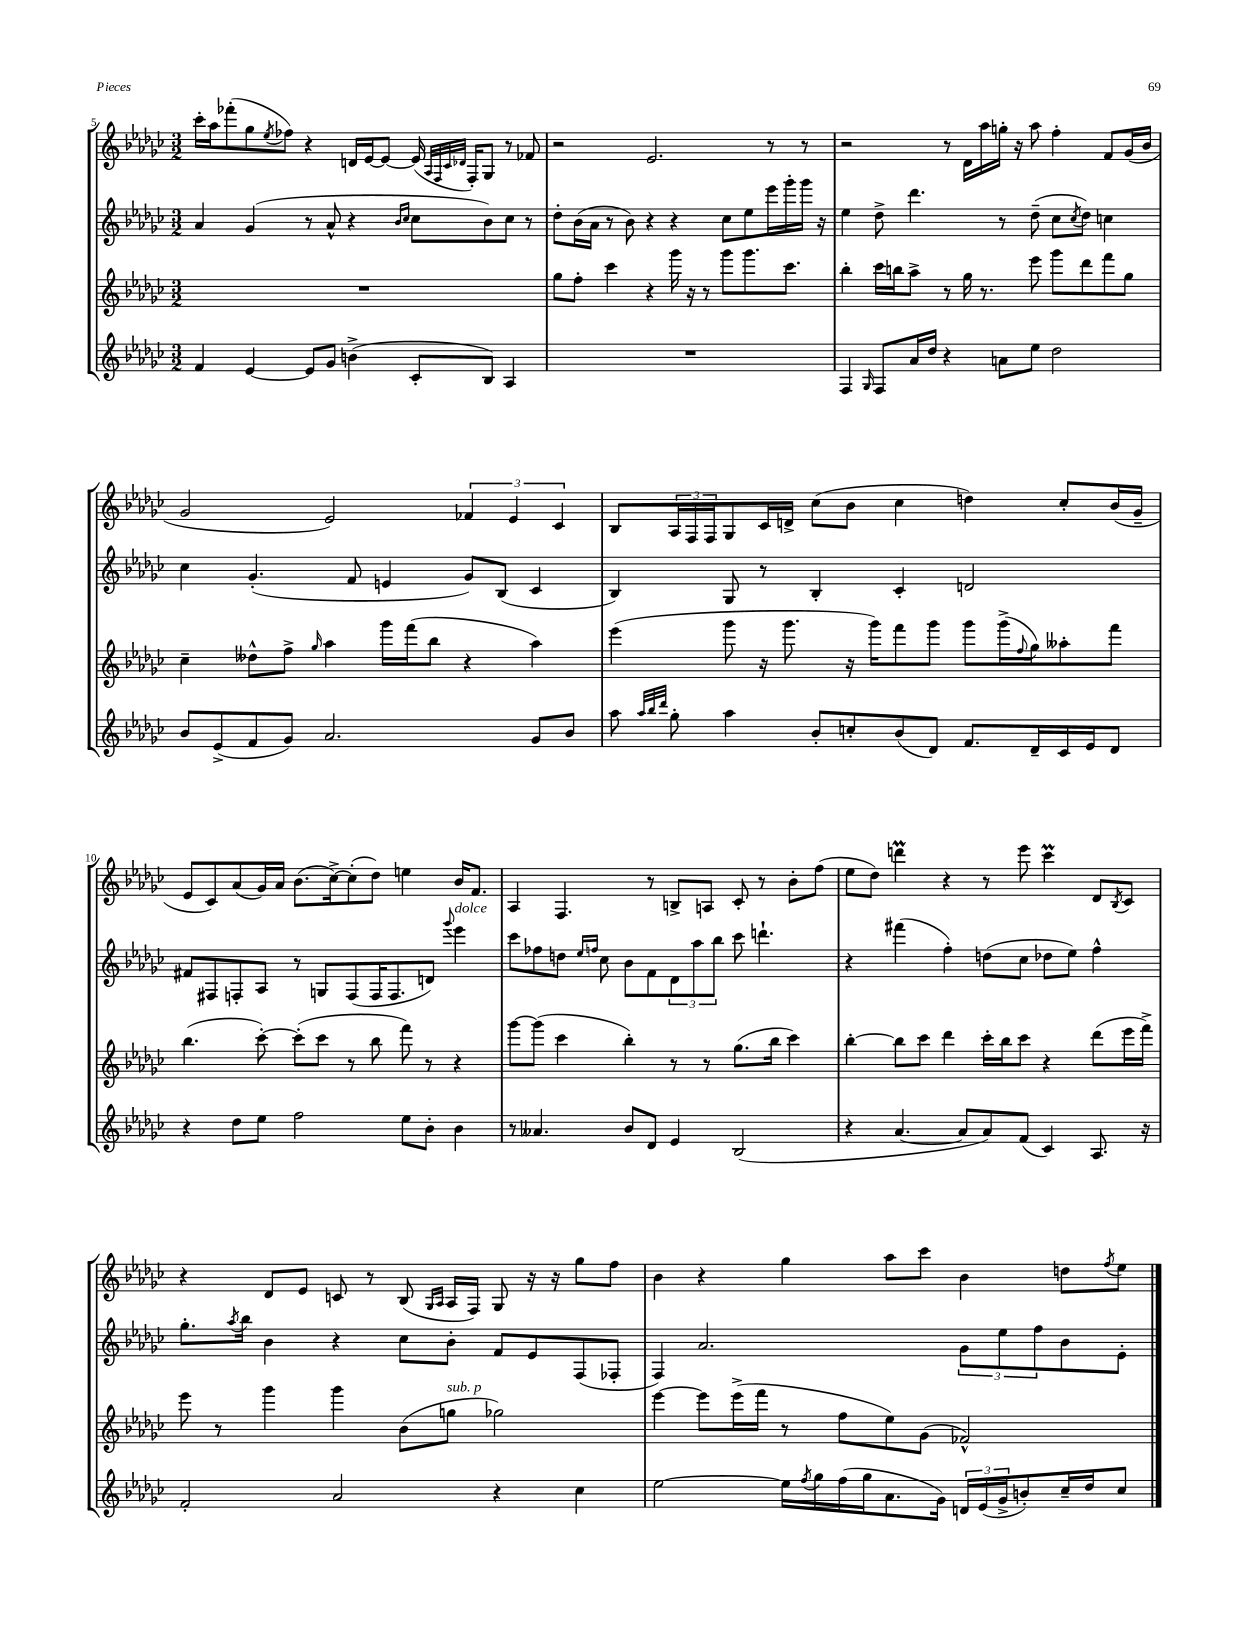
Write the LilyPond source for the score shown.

<<
\new StaffGroup <<
\new Staff = "s0" {
    \clef treble \key ges \major \numericTimeSignature \time 3/2
    ces'''16-. aes''16 fes'''8-.( ges''8 \acciaccatura { ees''8 } fes''8) r4 d'16 ees'16~ ees'8~ ees'16( \grace { aes32 f32 ces'32 des'32 } f16-.) ges8 r8 fes'8 |
    r2 ees'2. r8 r8 |
    r2 r8 des'16 aes''16 g''16-. r16 aes''8 f''4-. f'8 ges'16( bes'16 |
    ges'2 ees'2) \tuplet 3/2 { fes'4 ees'4 ces'4 } |
    bes8 \tuplet 3/2 { aes16 f16 f16 } ges8 ces'16 d'16-> ces''8( bes'8 ces''4 d''4) ces''8-. bes'16( ges'16-- |
    ees'8 ces'8) aes'8( ges'16) aes'16 bes'8.( ces''16~->) ces''8-.( des''8) e''4 bes'16 f'8. |
    aes4 f4. r8 b8-> a8 ces'8-. r8 bes'8-. f''8( |
    ees''8 des''8) d'''4\prall r4 r8 ees'''8 ces'''4\prall des'8 \acciaccatura { bes8 } ces'8 |
    r4 des'8 ees'8 c'8 r8 bes8( \grace { ges16 aes16 } aes16 f16) ges8 r16 r16 ges''8 f''8 |
    bes'4 r4 ges''4 aes''8 ces'''8 bes'4 d''8 \acciaccatura { f''8 } ees''8 \bar "|." |
}
\new Staff = "s1" {
    \clef treble \key ges \major \numericTimeSignature \time 3/2
    aes'4 ges'4( r8 aes'8-^ r4 \grace { bes'16 ces''16 } ces''8 bes'8) ces''8 r8 |
    des''8-. bes'16( aes'16 r8 bes'8) r4 r4 ces''8 ees''8 ees'''16 ges'''16-. ges'''16 r16 |
    ees''4 des''8-> des'''4. r8 des''8--( ces''8 \acciaccatura { ces''8 } des''8) c''4 |
    ces''4 ges'4.-.( f'8 e'4 ges'8) bes8( ces'4 |
    bes4) ges8 r8 bes4-. ces'4-. d'2 |
    fis'8 fis8 f8-. aes8 r8 g8 f8( f16 f8. d'8) \appoggiatura { ges'''8 } ees'''4^\markup { \italic "dolce" } |
    ces'''8 fes''8 d''8 \grace { ees''16 f''16 } ces''8 bes'8 f'8 \tuplet 3/2 { des'8 aes''8 bes''8 } ces'''8 d'''4.-! |
    r4 fis'''4( f''4-.) d''8( ces''8 des''8 ees''8) f''4-^ |
    ges''8.-. \acciaccatura { aes''8 } bes''16 bes'4 r4 ces''8 bes'8-. f'8 ees'8 f8( fes8-. |
    f4) aes'2. \tuplet 3/2 { ges'8 ees''8 f''8 } bes'8 ees'8-. \bar "|." |
}
\new Staff = "s2" {
    \clef treble \key ges \major \numericTimeSignature \time 3/2
    R1. |
    ges''8 f''8-. ces'''4 r4 ges'''16 r16 r8 ges'''8 ges'''8. ces'''8. |
    bes''4-. ces'''16 b''16 aes''8-> r8 ges''16 r8. ees'''8 ges'''8 des'''8 f'''8 ges''8 |
    ces''4-- deses''8-^ f''8-> \grace { ges''16 } aes''4 ges'''16 f'''16( bes''8 r4 aes''4) |
    ees'''4( ges'''8 r16 ges'''8. r16 ges'''16) f'''8 ges'''8 ges'''8 ges'''16->( \appoggiatura { f''8 } ges''16) aeses''8-. f'''8 |
    bes''4.( ces'''8~-.) ces'''8-.( ces'''8 r8 bes''8 f'''8) r8 r4 |
    ges'''8~ ges'''8( ces'''4 bes''4-.) r8 r8 ges''8.( bes''16 ces'''4) |
    bes''4~-. bes''8 ces'''8 des'''4 ces'''16-. bes''16 ces'''8 r4 des'''8( ees'''16 f'''16->) |
    ees'''8 r8 ges'''4 ges'''4 bes'8( g''8^\markup { \italic "sub. p" } ges''2) |
    ees'''4~ ees'''8 ees'''16->( f'''16 r8 f''8 ees''8) ges'8( fes'2-^) \bar "|." |
}
\new Staff = "s3" {
    \clef treble \key ges \major \numericTimeSignature \time 3/2
    f'4 ees'4~ ees'8 ges'8 b'4->( ces'8-. bes8) aes4 |
    R1. |
    f4 \grace { ges16 } f8 aes'16 des''16 r4 a'8 ees''8 des''2 |
    bes'8 ees'8->( f'8 ges'8) aes'2. ges'8 bes'8 |
    aes''8 \grace { aes''32 bes''32 des'''32 } ges''8-. aes''4 bes'8-. c''8-. bes'8( des'8) f'8. des'16-- ces'16 ees'16 des'8 |
    r4 des''8 ees''8 f''2 ees''8 bes'8-. bes'4 |
    r8 aeses'4. bes'8 des'8 ees'4 bes2( |
    r4 aes'4.~ aes'8 aes'8) f'8( ces'4) aes8. r16 |
    f'2-. aes'2 r4 ces''4 |
    ees''2~ ees''16 \acciaccatura { f''8 } ges''16 f''16( ges''16 aes'8. ges'16) \tuplet 3/2 { d'16 ees'16( ges'16-> } b'8-.) ces''16-- des''16 ces''8 \bar "|." |
}
>>
>>
\layout { \context { \Score currentBarNumber = #5 \override BarNumber.break-visibility = ##(#f #t #t) barNumberVisibility = #(every-nth-bar-number-visible 5) } }
